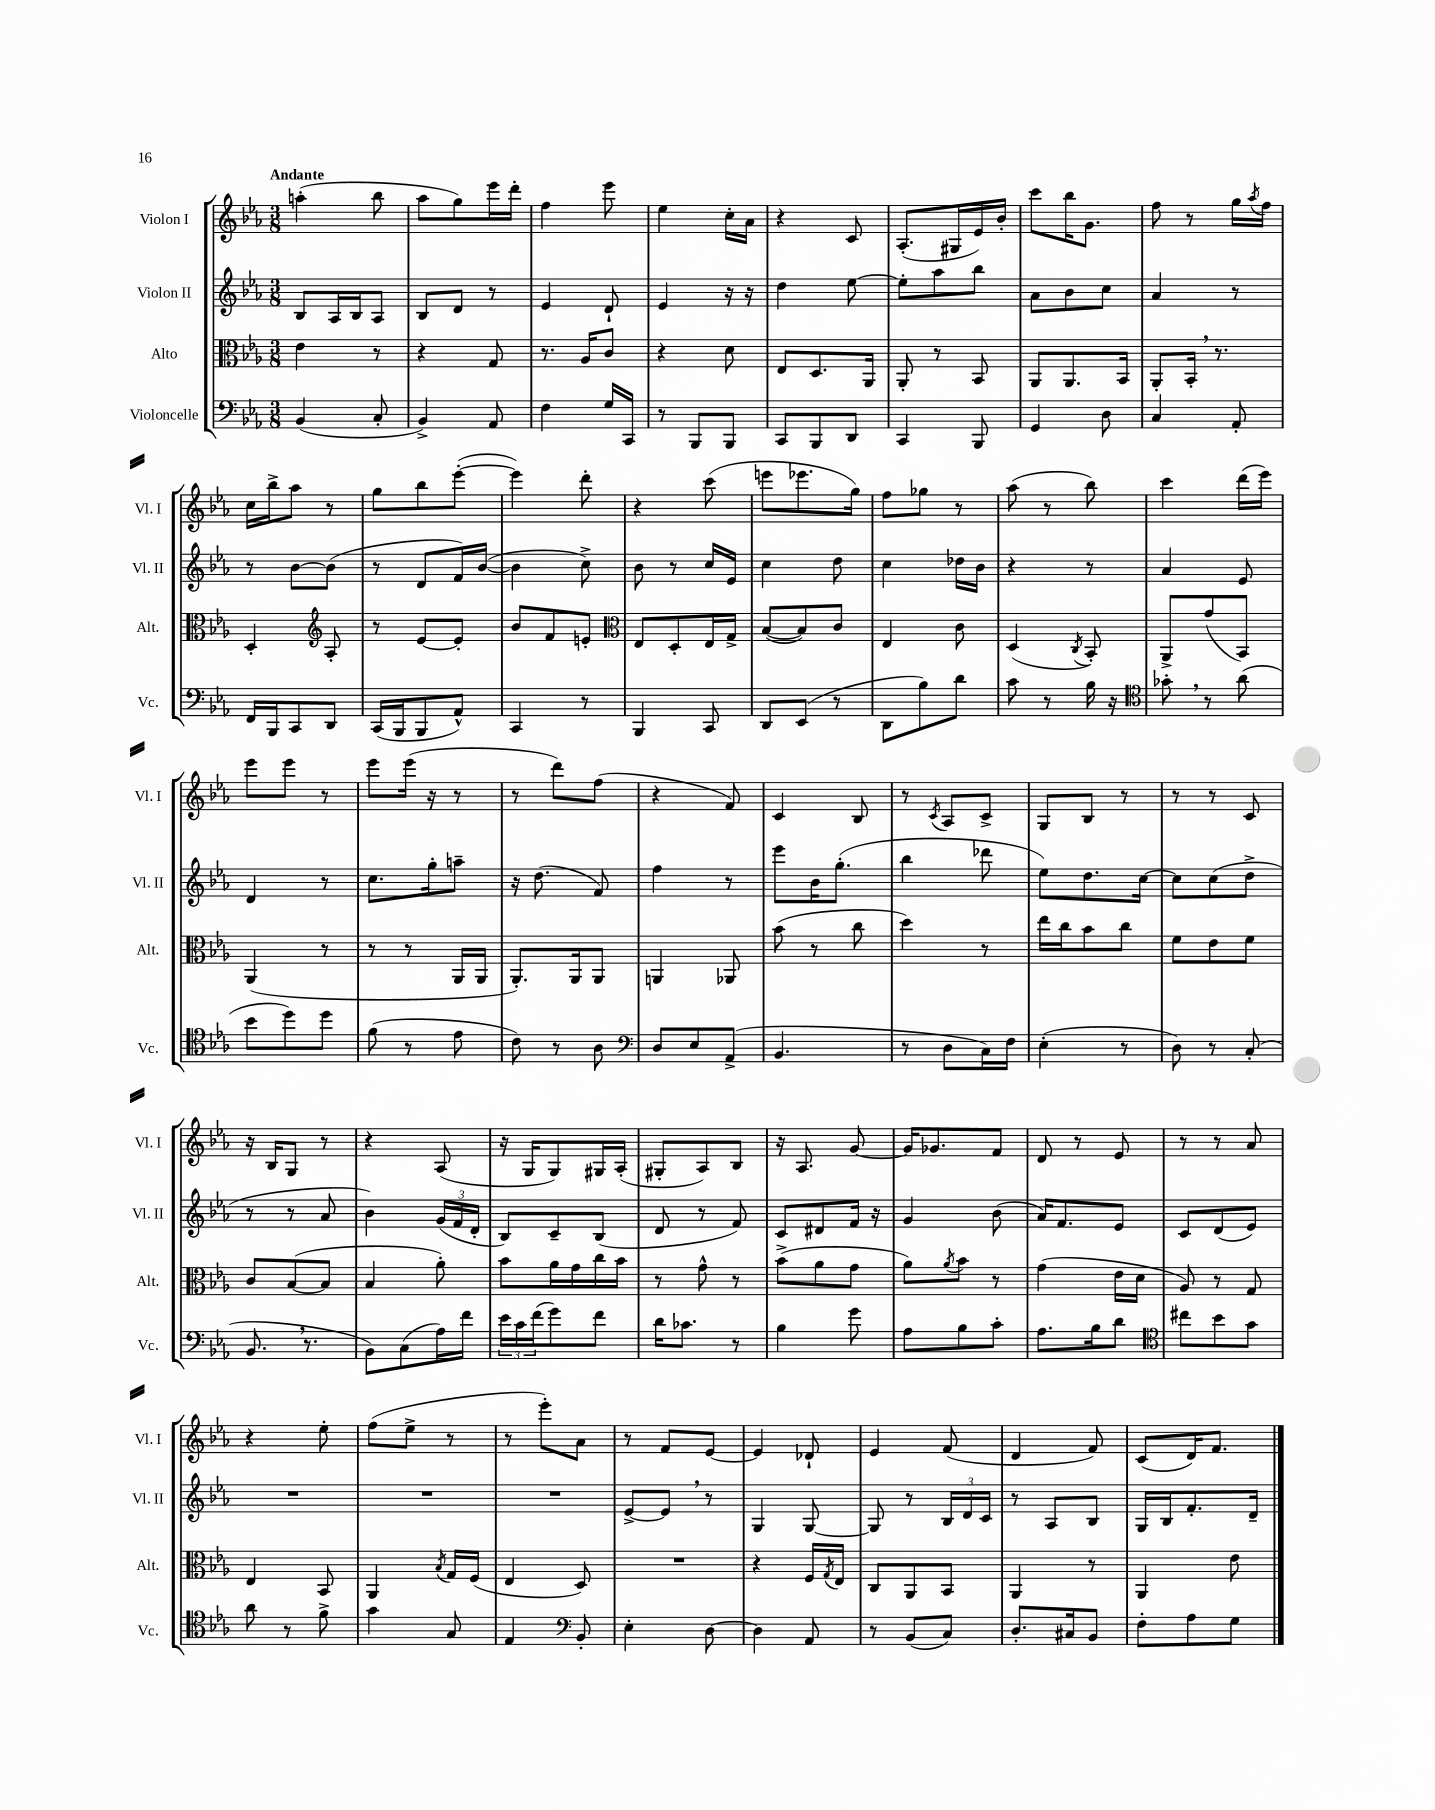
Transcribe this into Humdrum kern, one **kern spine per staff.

**kern	**kern	**kern	**kern
*staff4	*staff3	*staff2	*staff1
*clefF4	*clefC3	*clefG2	*clefG2
*k[b-e-a-]	*k[b-e-a-]	*k[b-e-a-]	*k[b-e-a-]
*M3/8	*M3/8	*M3/8	*M3/8
(4BB-/	4e-\	8B-/L	(4aa'\
.	.	16A-/L	.
.	.	16B-/J	.
8C'/	8r	8A-/J	8bb-\
=	=	=	=
4BB-^/)	4r	8B-/L	8aa-\L
.	.	8d/J	8gg\)
8AA-/	8G/	8r	16eee-\L
.	.	.	16ddd'\JJ
=	=	=	=
4F\	8.r	4e-/	4ff\
.	16A-/LK	.	.
16G/LL	8c/J	8d`/	8eee-\
16CC/JJ	.	.	.
=	=	=	=
8r	4r	4e-/	4ee-\
8BBB-/L	.	.	.
8BBB-/J	8d\	16r	16cc'\LL
.	.	16r	16a-\JJ
=	=	=	=
8CC/L	8E-/L	4dd\	4r
8BBB-/	8.D/	.	.
8DD/J	.	[8ee-\	8c/
.	16AA-/Jk	.	.
=	=	=	=
4CC/	8AA-'/	8ee-'\]L	(8.A-'/L
.	8r	8aa-\	.
.	.	.	16G#/L
8BBB-/	8BB-/	8bb-\J	16e-/)
.	.	.	16b-'/JJ
=	=	=	=
4GG/	8AA-/L	8a-\L	8ccc\L
.	8.AA-/	8b-\	16bb-\K
.	.	.	8.g\J
8D\	.	8cc\J	.
.	16BB-/Jk	.	.
=	=	=	=
4C/	8AA-'/L	4a-/	8ff\
.	16BB-'/Jk	.	8r
.	8.r	.	.
8AA-'/	.	8r	16gg\LL
.	.	.	8qaa-/
.	.	.	16ff\JJ
=	=	=	=
16FF/LL	4D'/	8r	16cc\LL
16BBB-/J	.	.	16bb-^\J
8CC/	.	[8b-\L	8aa-\J
*	*clefG2	*	*
8DD/J	8A-'/	(8b-\]J	8r
=	=	=	=
(16CC/LL	8r	8r	8gg\L
16BBB-/J	.	.	.
8BBB-/	[8e-/L	8d/L	8bb-\
8AA-^^/J)	8e-'/]J	16f/L)	([8eee-'\J
.	.	([16b-/JJ	.
=	=	=	=
4CC/	8b-/L	4b-\]	4eee-\])
.	8f/	.	.
8r	8e'/J	8cc^\)	8ddd'\
=	=	=	=
*	*clefC3	*	*
4BBB-/	8E-/L	8b-\	4r
.	8D'/	8r	.
8CC/	16E-/L	16cc/LL	(8ccc\
.	16G^/JJ	16e-/JJ	.
=	=	=	=
8DD/L	([8B-/L	4cc\	8eee\L
(8EE-/J	8B-/])	.	8.eee-\
8r	8c/J	8dd\	.
.	.	.	16gg\Jk)
=	=	=	=
8DD\L	4E-/	4cc\	8ff\L
8B-\)	.	.	8gg-\J
8d\J	8c\	16dd-\LL	8r
.	.	16b-\JJ	.
=	=	=	=
8c\	(4D/	4r	(8aa-\
8r	.	.	8r
.	8qC/	.	.
16B-\	8BB-'/)	8r	8bb-\)
16r	.	.	.
=	=	=	=
*clefC4	*	*	*
8g-'\	8AA-^/L	4a-/	4ccc\
8r	(8g/	.	.
(8a-\	8BB-/J)	8e-/	(16ddd\LL
.	.	.	16eee-\JJ)
=	=	=	=
8b-\L	(4AA-/	4d/	8eee-\L
8dd\)	.	.	8eee-\J
8dd\J	8r	8r	8r
=	=	=	=
(8f\	8r	8.cc\L	8eee-\L
8r	8r	.	(16eee-\Jk
.	.	16gg'\k	16r
8e-\	16AA-/LL	8aa~\J	8r
.	16AA-/JJ	.	.
=	=	=	=
8c\)	8.AA-'/L)	16r	8r
.	.	(8.dd\	.
8r	.	.	8ddd\L)
.	16AA-/k	.	.
8A-\	8AA-/J	8f/)	(8ff\J
=	=	=	=
*clefF4	*	*	*
8D/L	4AA/	4ff\	4r
8E-/	.	.	.
(8AA-^/J	8AA-/	8r	8f/)
=	=	=	=
4.BB-/	(8b-\	8eee-\L	4c/
.	8r	16b-\K	.
.	.	(8.gg'\J	.
.	8cc\	.	8B-/
=	=	=	=
8r	4dd\)	4bb-\	8r
.	.	.	8qc/
8D\L	.	.	8A-/L
16C\L)	8r	8ddd-\	8c^/J
16F\JJ	.	.	.
=	=	=	=
(4E-'\	16ee-\LL	8ee-\L)	8G/L
.	16cc\J	.	.
.	8b-\	8.dd\	8B-/J
8r	8cc\J	.	8r
.	.	[16cc\Jk	.
=	=	=	=
8D\)	8f\L	8cc\]L	8r
8r	8e-\	(8cc\	8r
(8C'/	8f\J	8dd^\J	8c/
=	=	=	=
8.BB-/	8c/L	8r	16r
.	.	.	16B-/LK
.	([8B-/	8r	8G/J
8.r	.	.	.
.	8B-/]J	8a-/	8r
=	=	=	=
8BB-\L)	4B-/	4b-\)	4r
(8C\	.	.	.
16A-\L)	8a-'\)	(24g/LL	(8A-/
.	.	24f/	.
16f\JJ	.	.	.
.	.	24d'/JJ	.
=	=	=	=
24e-\LL	8b-\L	8B-/L)	16r
24c\	.	.	.
.	.	.	16G/LK
(24f\J	.	.	.
8g\)	16a-\L	8c~/	8G/)
.	16g\	.	.
8f\J	16cc\	(8B-/J	16G#/L
.	16b-\JJ	.	(16A-'/JJ
=	=	=	=
16d\LK	8r	8d/	8G#'/L
8.c-\J	.	.	.
.	8g^^\	8r	8A-/)
8r	8r	8f/)	8B-/J
=	=	=	=
4B-\	(8b-^\L	8c/L	16r
.	.	.	8.A-/
.	8a-\	8d#/	.
8g\	8g\J	16f/Jk	[8g/
.	.	16r	.
=	=	=	=
8A-\L	8a-\L)	4g/	16g/]LK
.	.	.	8.g-/
.	8qa-/	.	.
8B-\	8b-\J	.	.
8c'\J	8r	(8b-\	8f/J
=	=	=	=
8.A-\L	(4g\	16a-/LK)	8d/
.	.	8.f/	.
.	.	.	8r
16B-\k	.	.	.
8d\J	16e-\LL	8e-/J	8e-/
.	16d\JJ	.	.
=	=	=	=
*clefC4	*	*	*
8cc#\L	8A-/)	8c/L	8r
8b-\	8r	(8d/	8r
8g\J	8G/	8e-/J)	8a-/
=	=	=	=
8a-\	4E-/	4.r	4r
8r	.	.	.
8f^\	8BB-/	.	8ee-'\
=	=	=	=
4g\	4AA-/	4.r	(8ff\L
.	.	.	8ee-^\J
.	8qB-/	.	.
8G/	16G/LL	.	8r
.	(16F/JJ	.	.
=	=	=	=
4E-/	4E-/	4.r	8r
.	.	.	8eee-'\L)
*clefF4	*	*	*
8BB-'/	8D/)	.	8a-\J
=	=	=	=
4E-'\	4.r	[8e-^/L	8r
.	.	8e-/]J	8f/L
[8D\	.	8r	[8e-/J
=	=	=	=
4D\]	4r	4G/	4e-/]
8AA-/	16F/LL	[8G/	8d-`/
.	8qG/	.	.
.	16E-/JJ	.	.
=	=	=	=
8r	8C/L	8G/]	4e-/
(8BB-/L	8AA-/	8r	.
8C/J)	8BB-/J	24B-/LL	(8f/
.	.	24d/	.
.	.	24c/JJ	.
=	=	=	=
8.D'/L	4AA-/	8r	4d/
.	.	8A-/L	.
16C#/k	.	.	.
8BB-/J	8r	8B-/J	8f/)
=	=	=	=
8F'\L	4AA-/	16G/LL	(8c/L
.	.	16B-/J	.
8A-\	.	8.f'/	16d/K)
.	.	.	8.f/J
8G\J	8e-\	.	.
.	.	16d~/Jk	.
==	==	==	==
*-	*-	*-	*-
